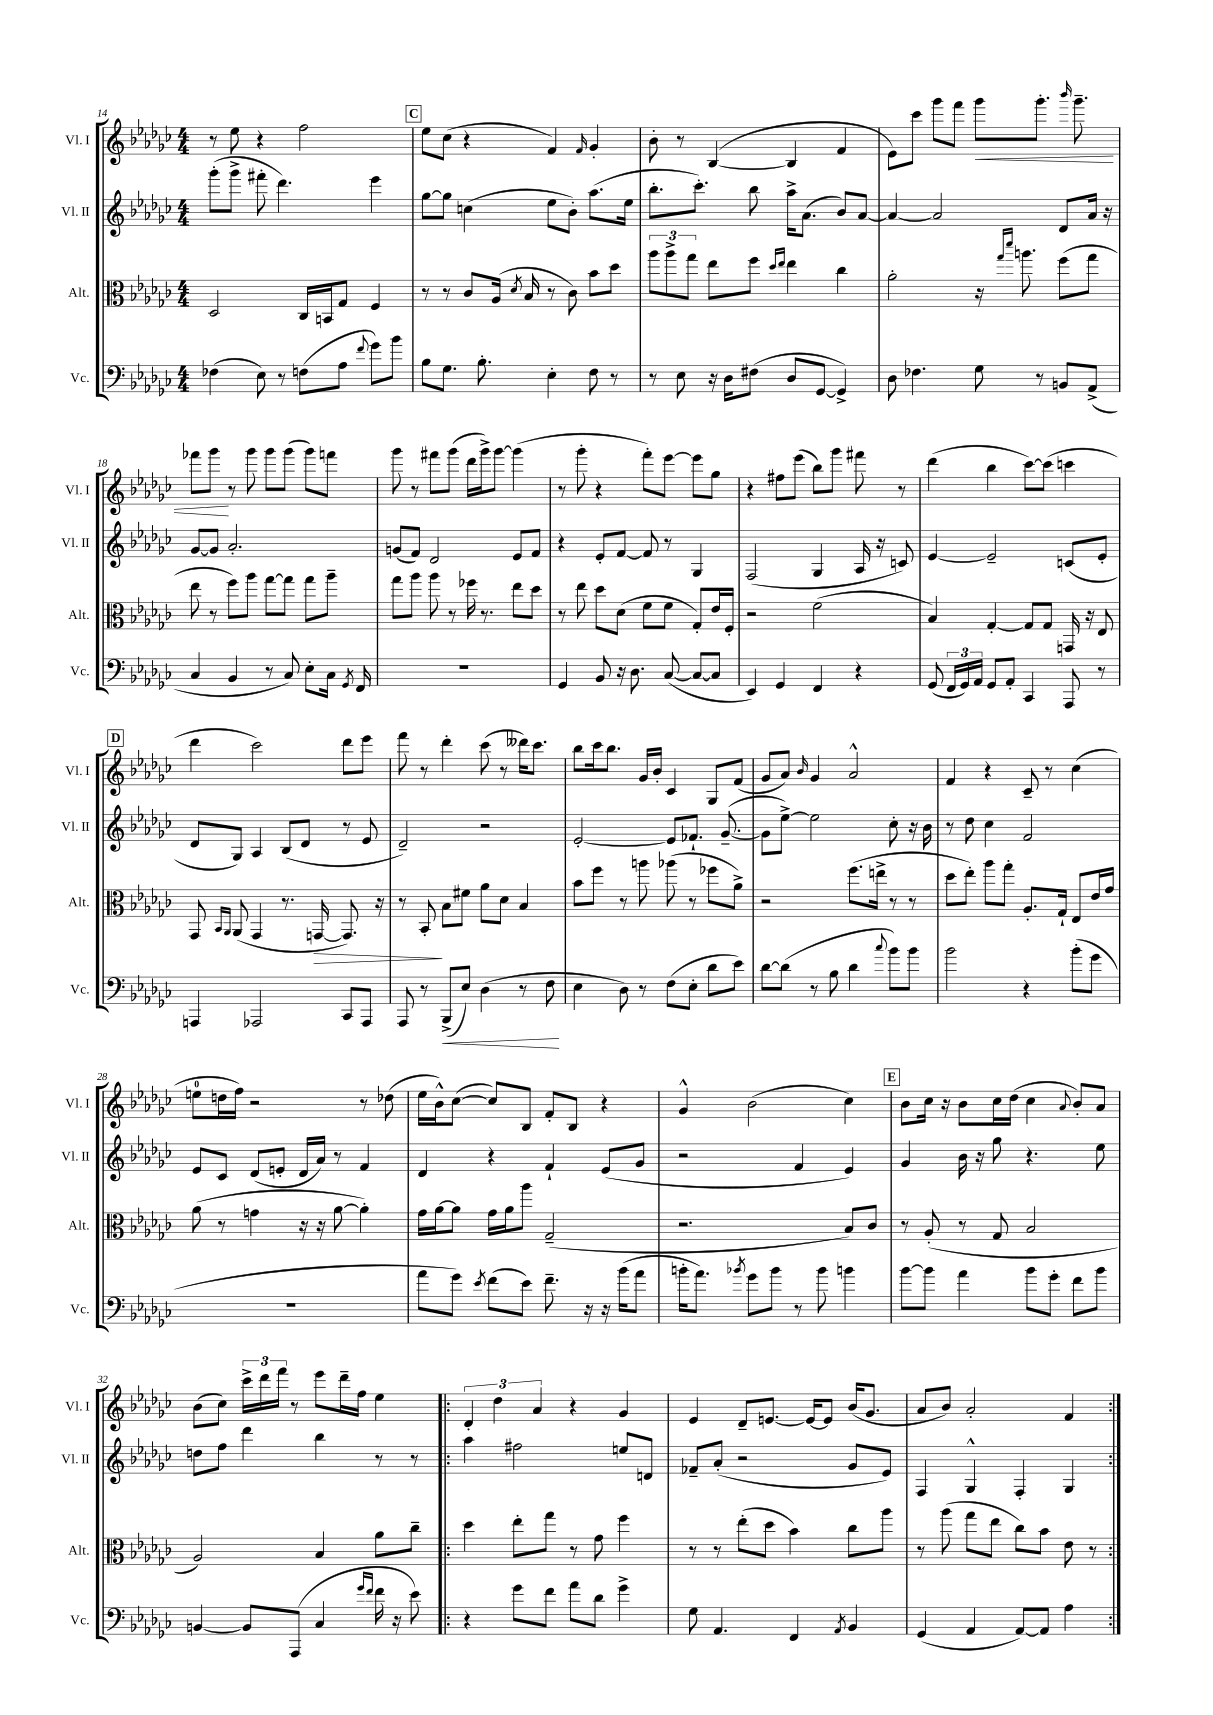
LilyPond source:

<<
\new StaffGroup <<
\new Staff = "s0" \with { instrumentName = "Vl. I" shortInstrumentName = "Vl. I" } {
    \clef treble \key ges \major \numericTimeSignature \time 4/4
    \autoBeamOff r8 ees''8 r4 f''2 |
    \mark \markup { \box "C" } ees''8[ ces''8]( r4 f'4) \grace { f'16 } ges'4-. |
    bes'8-. r8 bes4~( bes4 f'4 |
    ees'8[) ces'''8] ges'''8[ f'''8] ges'''8[\< ges'''8.]-. \grace { bes'''16 } ges'''8.-- |
    fes'''8[ ges'''8]\! r8 ges'''8 ges'''8[ ges'''8]( ges'''8[) f'''8] |
    ges'''8 r8 fis'''8[ ges'''8]( des'''16[ ges'''16->) ges'''8]~ ges'''4( |
    r8 ges'''8-. r4 f'''8[-.) ees'''8]~ ees'''8[ ges''8] |
    r4 fis''8[ ees'''8]( bes''8[) ges'''8] fis'''8 r8 |
    des'''4( bes''4 ces'''8[~) ces'''8]( c'''4 |
    \mark \markup { \box "D" } des'''4 ces'''2) des'''8[ ees'''8] |
    f'''8 r8 des'''4-. ces'''8( r8 deses'''16[) ces'''8.] |
    bes''8[ ces'''16 bes''8.] ges'16[ bes'16]-. ces'4 ges8[ f'8]( |
    ges'8[ aes'8]) \grace { bes'16 } ges'4 aes'2-^ |
    f'4 r4 ces'8-- r8 ces''4( |
    e''8[-0 d''16 f''16]) r2 r8 des''8( |
    ees''16[ bes'16-^) ces''8]~( ces''8[) bes8] f'8[-. bes8] r4 |
    ges'4-^ bes'2( ces''4) |
    \mark \markup { \box "E" } bes'8[ ces''16] r16 bes'8[ ces''16 des''16]( ces''4 \appoggiatura { aes'8 } bes'8[-.) aes'8] |
    bes'8[( ces''8]) \tuplet 3/2 { ces'''16[-> des'''16 f'''16] } r8 ees'''8[ des'''16-- f''16] ees''4 |
    \repeat volta 2 { \tuplet 3/2 { des'4-. des''4 aes'4 } r4 ges'4 |
    ees'4 des'8[-- e'8.]~ e'16[~ e'8] bes'16[( ges'8.] |
    aes'8[ bes'8]) aes'2-. f'4 | }
}
\new Staff = "s1" \with { instrumentName = "Vl. II" shortInstrumentName = "Vl. II" } {
    \clef treble \key ges \major \numericTimeSignature \time 4/4
    \autoBeamOff ges'''8[-.( ges'''8]-> fis'''8-. des'''4.) ees'''4 |
    \mark \markup { \box "C" } ges''8[~ ges''8] c''4( ees''8[ bes'8]-.) aes''8.[( ees''16] |
    bes''8.[-. ces'''8.]-.) bes''8 aes''16[-> aes'8.]( bes'8[) aes'8]~ |
    aes'4~ aes'2 des'8[ aes'16] r16 |
    ges'8[~ ges'8] aes'2.-. |
    g'8[( f'8]) des'2 ees'8[ f'8] |
    r4 ees'8[-. f'8]~ f'8 r8 ges4 |
    f2( ges4 aes16 r16 c'8) |
    ees'4~ ees'2-- c'8[( ees'8]-. |
    \mark \markup { \box "D" } des'8[ ges8]) aes4 bes8[( des'8] r8 ees'8 |
    des'2--) r2 |
    ees'2~-. ees'8[ fes'8.]-! ges'8.~--( |
    ges'8[ ees''8]~->) ees''2 ces''8-. r16 bes'16 |
    r8 des''8 ces''4 f'2 |
    ees'8[ ces'8] des'8[( e'8]-. des'16[ aes'16]) r8 f'4 |
    des'4 r4 f'4-! ees'8[( ges'8] |
    r2 f'4 ees'4) |
    \mark \markup { \box "E" } ges'4 bes'16 r16 ges''8 r4. ees''8 |
    d''8[ f''8] des'''4 bes''4 r8 r8 |
    \repeat volta 2 { aes''4 fis''2 e''8[ d'8] |
    fes'8[-- aes'8]-.( r2 ges'8[ ees'8]) |
    f4 ges4-^ f4-. ges4 | }
}
\new Staff = "s2" \with { instrumentName = "Alt." shortInstrumentName = "Alt." } {
    \clef alto \key ges \major \numericTimeSignature \time 4/4
    \autoBeamOff des2 ces16[ b,16 ges8] f4 |
    \mark \markup { \box "C" } r8 r8 ces'8[ aes16]( \acciaccatura { des'8 } bes16 r8 ces'8) bes'8[ des''8] |
    \tuplet 3/2 { aes''8[ aes''8-> ges''8] } ees''8[ f''8] \grace { des''16[ ees''16] } ees''4 ces''4 |
    aes'2-. r16 \grace { ges''16[ des'''16] } a''8. f''8[( ges''8] |
    ees''8 r8 f''8[) aes''8] ges''8[~ ges''8] ges''8[ aes''8]-- |
    ges''8[ aes''8] aes''8 r8 fes''16 r8. ees''8[ des''8] |
    r8 ees''8 des''8[ des'8]( f'8[ f'8] ges8[-.) ees'16 f16]-. |
    r2 f'2( |
    bes4) ges4~-. ges8[ ges8] g,16 r16 ees8 |
    \mark \markup { \box "D" } ges,8 \grace { bes,16[ aes,16] } aes,8( ges,4 r8. g,16~\> g,8.) r16 |
    r8 bes,8-.\! bes8[ fis'8] aes'8[ des'8] bes4 |
    bes'8[ f''8] r8 a''8 aes''8( r8 fes''8[ aes'8]->) |
    r2 f''8.[( e''16]-> r8 r8 |
    des''8[ ees''8]-.) aes''8[ ges''8]-. aes8.[-. ges16]-! ees8[ ees'16 ges'16] |
    aes'8( r8 g'4 r16 r16 aes'8~ aes'4-.) |
    ges'16[ aes'16~ aes'8] ges'16[ aes'16 aes''8] ges2--( |
    r2. bes8[) ces'8] |
    \mark \markup { \box "E" } r8 aes8-.( r8 ges8 bes2 |
    aes2) bes4 aes'8[ ces''8]-- |
    \repeat volta 2 { des''4 ees''8[-. ges''8] r8 ges'8 f''4 |
    r8 r8 ees''8[-.( des''8] bes'4) ces''8[ aes''8] |
    r8 aes''8( ges''8[ ees''8] ces''8[) bes'8] ees'8 r8 | }
}
\new Staff = "s3" \with { instrumentName = "Vc." shortInstrumentName = "Vc." } {
    \clef bass \key ges \major \numericTimeSignature \time 4/4
    \autoBeamOff fes4( ees8) r8 f8[( aes8] \appoggiatura { f'8 } ges'8[) bes'8] |
    \mark \markup { \box "C" } bes8[ ges8.] bes8.-. ees4-. f8 r8 |
    r8 ees8 r16 des16[ fis8]( des8[ ges,8]~ ges,4->) |
    des8 fes4. ges8 r8 b,8[ aes,8]->( |
    ces4 bes,4 r8 ces8) ees8[-. ces16] \acciaccatura { ges,8 } f,16 |
    R1 |
    ges,4 bes,8 r16 des8. ces8~( ces8[~ ces8] |
    ees,4) ges,4 f,4 r4 |
    ges,8( \tuplet 3/2 { f,16[ ges,16) aes,16] } ges,8[ aes,8]-. ces,4 aes,,8 r8 |
    \mark \markup { \box "D" } a,,4 aes,,2 ces,8[ aes,,8] |
    aes,,8 r8 bes,,8[->\<( ees8]) des4( r8 f8\! |
    ees4 des8) r8 f8[( ees8]-. des'8[ ees'8]) |
    des'8[~ des'8]( r8 bes8 des'4 \appoggiatura { ces''8 } bes'8[) bes'8] |
    bes'2 r4 bes'8[-.( ges'8] |
    R1 |
    aes'8[ ges'8]) \acciaccatura { ees'8 } f'8[( ees'8]) f'8.-- r16 r16 bes'16[( aes'8] |
    b'16[-. aes'8.]) \acciaccatura { bes'8 } ges'8[ bes'8] r8 bes'8 b'4 |
    \mark \markup { \box "E" } bes'8[~ bes'8] aes'4 bes'8[ ges'8]-. f'8[ bes'8] |
    b,4~ b,8[ aes,,8]( ces4 \grace { ges'16[ f'16] } f'16 r16 ees'8) |
    \repeat volta 2 { r4 ges'8[ f'8] aes'8[ des'8] ges'4-> |
    ges8 aes,4. f,4 \acciaccatura { aes,8 } bes,4 |
    ges,4( aes,4 aes,8[~) aes,8] aes4 | }
}
>>
>>
\layout { \context { \Score currentBarNumber = #14 } }
